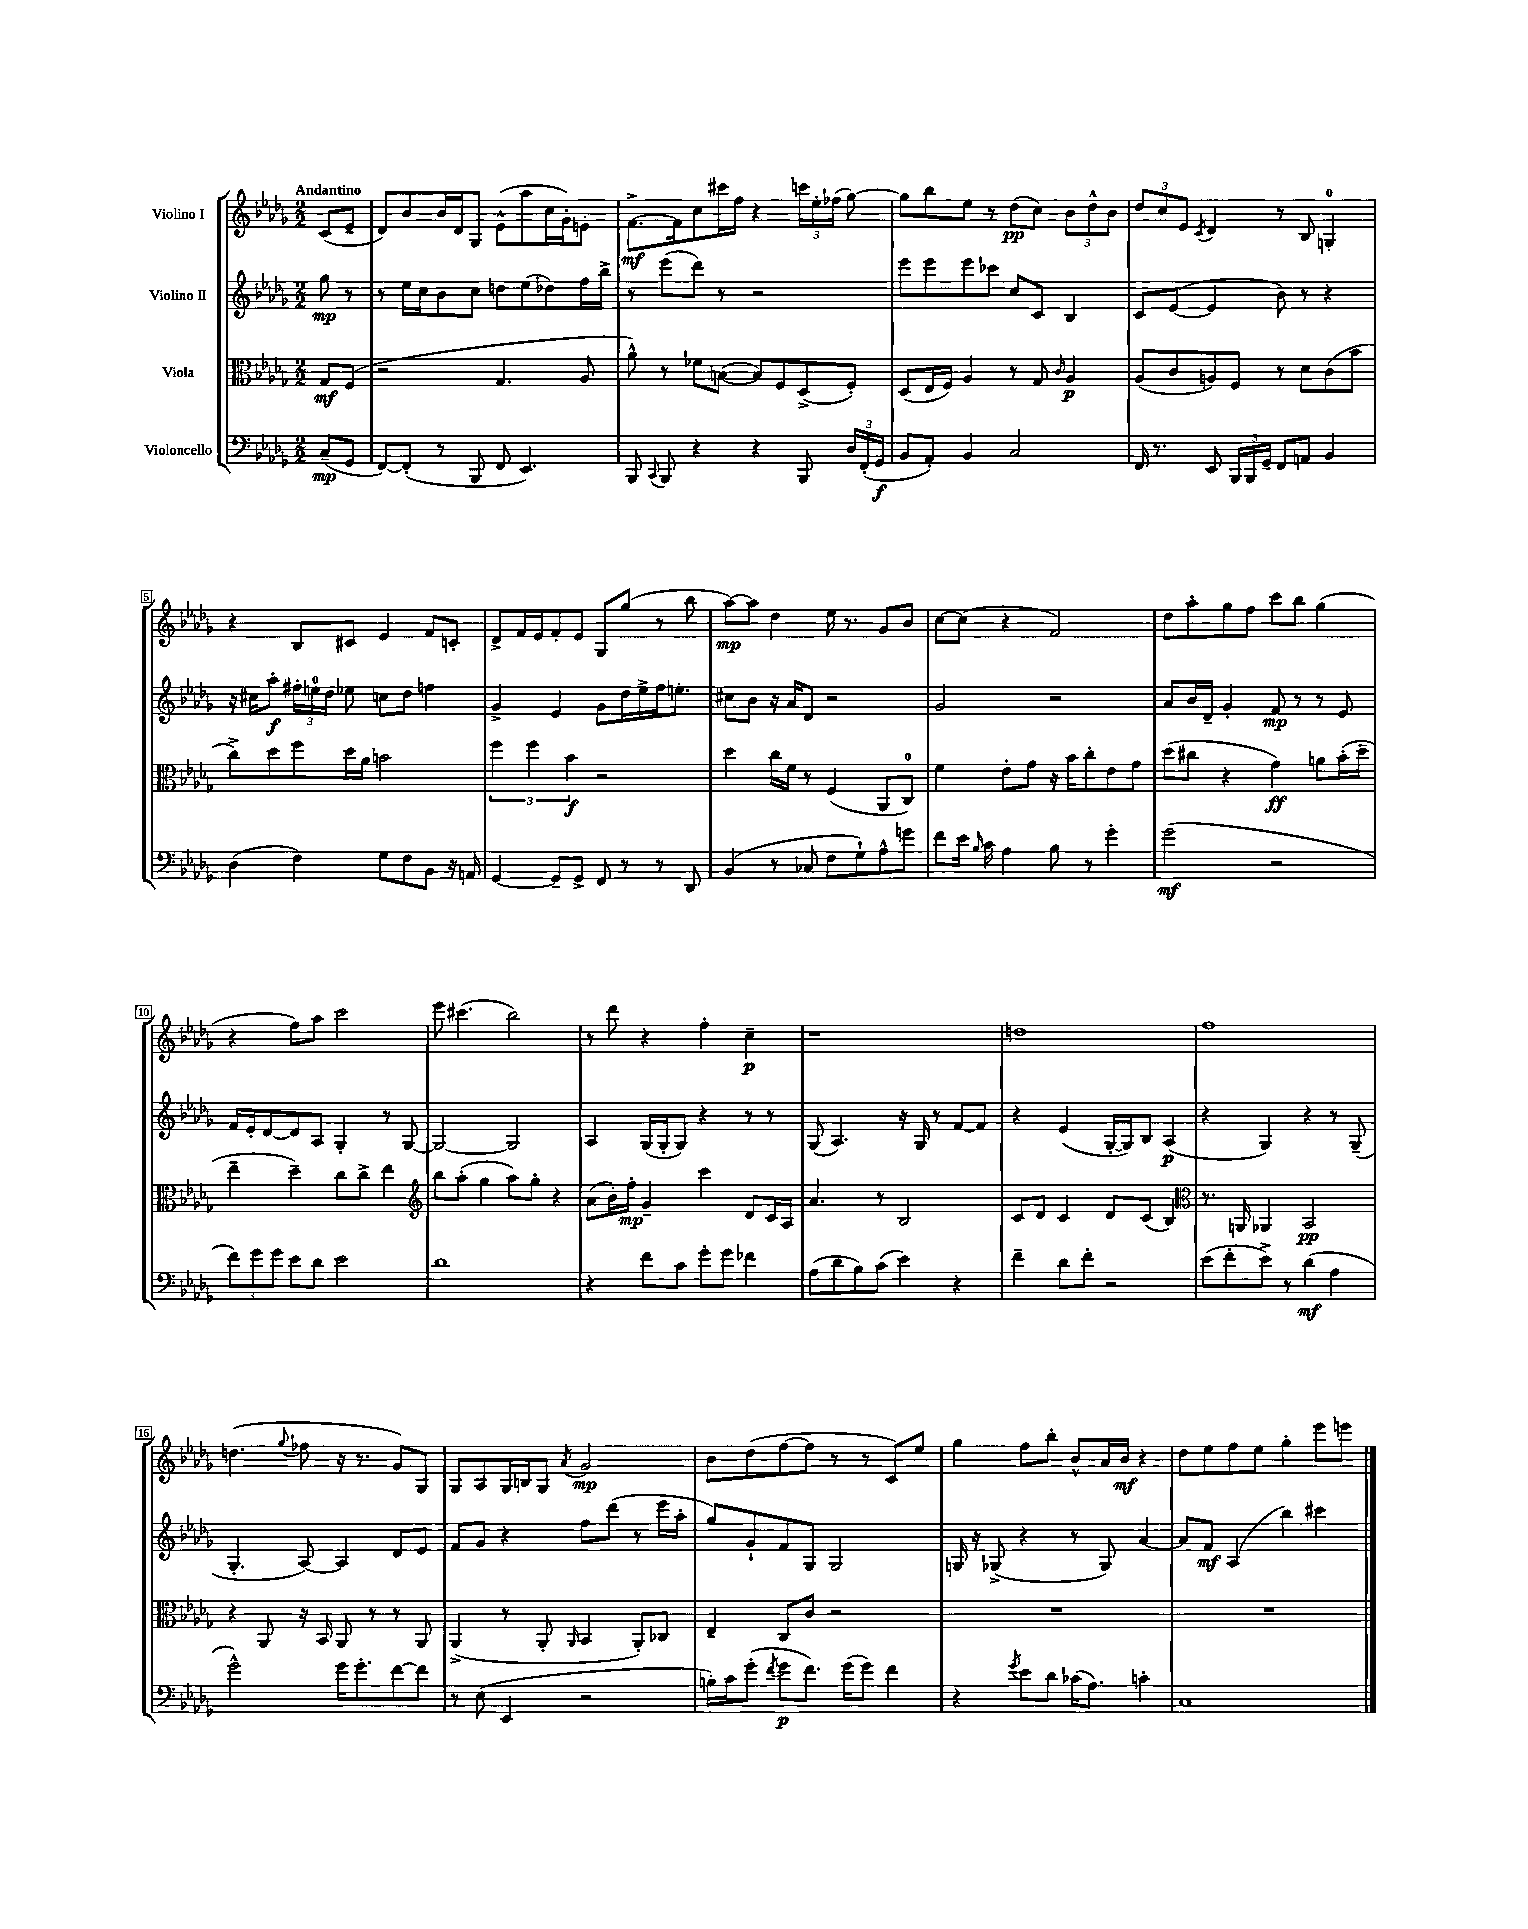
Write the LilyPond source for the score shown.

<<
\new StaffGroup <<
\new Staff = "s0" \with { instrumentName = "Violino I" } {
    \clef treble \key des \major \numericTimeSignature \time 2/2 \partial 4 \tempo "Andantino"
    \autoBeamOff c'8[( ees'8]-- |
    des'8[) bes'8 bes'16 des'16 ges8] ees'8[-^( aes''8 c''16 ges'16-.) e'8]-. |
    f'8.[~->\mf f'16 c''8 cis'''16 f''16] r4 \tuplet 3/2 { c'''16[ ees''16-. fes''16]( } ges''8~) |
    ges''8[ bes''8 ees''8] r8 des''8[\pp( c''8]) \tuplet 3/2 { bes'8[ des''8-^ bes'8] } |
    \tuplet 3/2 { des''8[ c''8 ees'8] } \acciaccatura { c'8 } des'4 r8 bes8 g4-0-. |
    r4 bes8[ cis'8] ees'4 f'8[ c'8]-. |
    des'8[-> f'16 ees'16 f'8-. ees'8] ges8[ ges''8]( r8 bes''8 |
    aes''8[~\mp) aes''8] des''4 ees''16 r8. ges'8[ bes'8] |
    c''8[~ c''8]( r4 f'2) |
    des''8[ aes''8-. ges''8 f''8] c'''8[ bes''8] ges''4( |
    r4 f''8[) aes''8] c'''2 |
    ees'''8 cis'''4.( bes''2) |
    r8 des'''8 r4 f''4-. c''4--\p |
    r1 |
    d''1 |
    f''1 |
    d''4.( \appoggiatura { ges''8 } fes''8 r16 r8. ges'8[) ges8] |
    ges8[ aes8 ges16 b16 ges8] \acciaccatura { aes'8 } ges'2\mp |
    bes'8[ des''8( f''8~ f''8] r8 r8 c'8[) ees''8] |
    ges''4 f''8[ bes''8]-. bes'8[-^ aes'16 bes'16]\mf r4 |
    des''8[ ees''8 f''8 ees''8] ges''4-. ees'''8[ e'''8] \bar "|." |
}
\new Staff = "s1" \with { instrumentName = "Violino II" } {
    \clef treble \key des \major \numericTimeSignature \time 2/2 \partial 4
    \autoBeamOff ges''8\mp r8 |
    r8 ees''16[ c''16 bes'8 c''8] d''8[ ees''8( des''8) f''16 bes''16]-> |
    r8 ees'''8[( des'''8]) r8 r2 |
    ees'''8[ ees'''8 ees'''8 ces'''8] c''8[ c'8] bes4 |
    c'8[ ees'8]~( ees'4 bes'8) r8 r4 |
    r16 cis''16[ aes''8]-.\f \tuplet 3/2 { fis''16[-. e''16-0 des''16] } ees''8 c''8[ des''8] f''4 |
    ges'4-> ees'4 ges'8[ des''16 ees''16-> f''16 e''8.]-. |
    cis''8[ bes'8] r16 aes'16[ des'8] r2 |
    ges'2 r2 |
    aes'8[ bes'16 des'16]-- ges'4-. f'8\mp r8 r8 ees'8 |
    f'16[ ees'16-. des'8~ des'8 aes8] ges4-. r8 ges8~ |
    ges2~ ges2 |
    aes4 ges16[( ges16-. ges8]) r4 r8 r8 |
    ges8( aes4.) r16 ges16 r8 f'8[~ f'8] |
    r4 ees'4( ges16[~-. ges16) bes8] aes4\p( |
    r4 ges4) r4 r8 ges8--( |
    ges4.-. aes8~) aes4 des'8[ ees'8] |
    f'8[ ges'8] r4 f''8[ des'''8]( r8 ees'''16[ aes''16]-. |
    ges''8[) ges'8-! f'8 ges8] ges2 |
    g16 r16 ges8->( r4 r8 ges8) aes'4~ |
    aes'8[ f'8]\mf aes4( bes''4) cis'''4 \bar "|." |
}
\new Staff = "s2" \with { instrumentName = "Viola" } {
    \clef alto \key des \major \numericTimeSignature \time 2/2 \partial 4
    \autoBeamOff ges8[\mf f8]( |
    r2 ges4. aes8 |
    aes'8-^) r8 fes'8[ b8]~( b8[) f8 des8->( f8]-.) |
    des8[( ees16 f16]) aes4 r8 ges8 \grace { c'16 } aes4\p |
    aes8[( c'8 a8) f8] r8 des'8[ c'8( bes'8] |
    c''8[->) des''8 f''8 des''16 aes'16] b'2 |
    \tuplet 3/2 { f''4 f''4 bes'4\f } r2 |
    des''4 c''16[ f'16] r8 f4( aes,8[ c8]-0) |
    f'4 ees'8[-. ges'8] r16 bes'16[ c''8-. ees'8 ges'8] |
    des''8[( cis''8] r4 ges'4\ff) a'8[ bes'16-.( des''16]-- |
    ees''4-- des''4--) c''8[ c''8]-> ees''4 |
    \clef treble bes''8[ aes''8]-.( ges''4 aes''8[) ges''8]-. r4 |
    aes'8[( bes'16-.) f''16]-.\mp ges'4-- c'''4 des'8[ c'16 aes16] |
    aes'4. r8 bes2 |
    c'8[ des'8] c'4 des'8[ c'8]( bes4) |
    \clef alto r8. a,16 aes,4 bes,2\pp |
    r4 aes,8 r16 bes,16 aes,8 r8 r8 aes,8 |
    aes,4->( r8 aes,8-. \grace { aes,16 } bes,4 aes,8[-.) ces8] |
    ees4-- c8[ c'8] r2 |
    R1 |
    R1 \bar "|." |
}
\new Staff = "s3" \with { instrumentName = "Violoncello" } {
    \clef bass \key des \major \numericTimeSignature \time 2/2 \partial 4
    \autoBeamOff c8[--\mp( ges,8] |
    f,8[~) f,8]-.( r8 bes,,8 f,8 ees,4.) |
    bes,,8 \appoggiatura { c,8 } bes,,8 r4 r4 bes,,8 \tuplet 3/2 { des16[ f,16-.( ges,16]\f } |
    bes,8[ aes,8]-.) bes,4 c2 |
    f,16 r8. ees,8 \tuplet 3/2 { bes,,16[ bes,,16 ges,16]-- } f,8[ a,8] bes,4 |
    des4( f4) ges8[ f8 bes,8] r16 a,16 |
    ges,4~ ges,8[-- ges,8]-> f,8 r8 r8 des,8 |
    bes,4( r8 ces8 f8[ ges8-!) aes8-^ g'8] |
    f'8[ ees'16] \grace { bes16 } c'16 aes4 bes8 r8 ges'4-. |
    ges'2\mf( r2 |
    \tuplet 3/2 { f'8[) ges'8 ges'8] } ees'8[ des'8] ees'2 |
    des'1 |
    r4 f'8[ c'8] ges'8[-. ges'8] fes'4 |
    aes8[( des'8 bes8) c'8]( ees'4) r4 |
    f'4-- des'8[ f'8]-. r2 |
    ees'8[( f'8-. ees'8]->) r8 des'4\mf( aes4 |
    ges'2-^) ges'16[ ges'8.-. f'8~ f'8] |
    r8 ees8( ees,4 r2 |
    b16[-.) c'16 ges'8]-.( \acciaccatura { f'8 } ges'8[\p f'8.]) ges'16[( ges'8]) f'4 |
    r4 \acciaccatura { ges'8 } ees'8[ des'8] ces'16[( aes8.]) c'4-. |
    c1 \bar "|." |
}
>>
>>
\layout { \context { \Score \override BarNumber.stencil = #(make-stencil-boxer 0.1 0.3 ly:text-interface::print) } }
